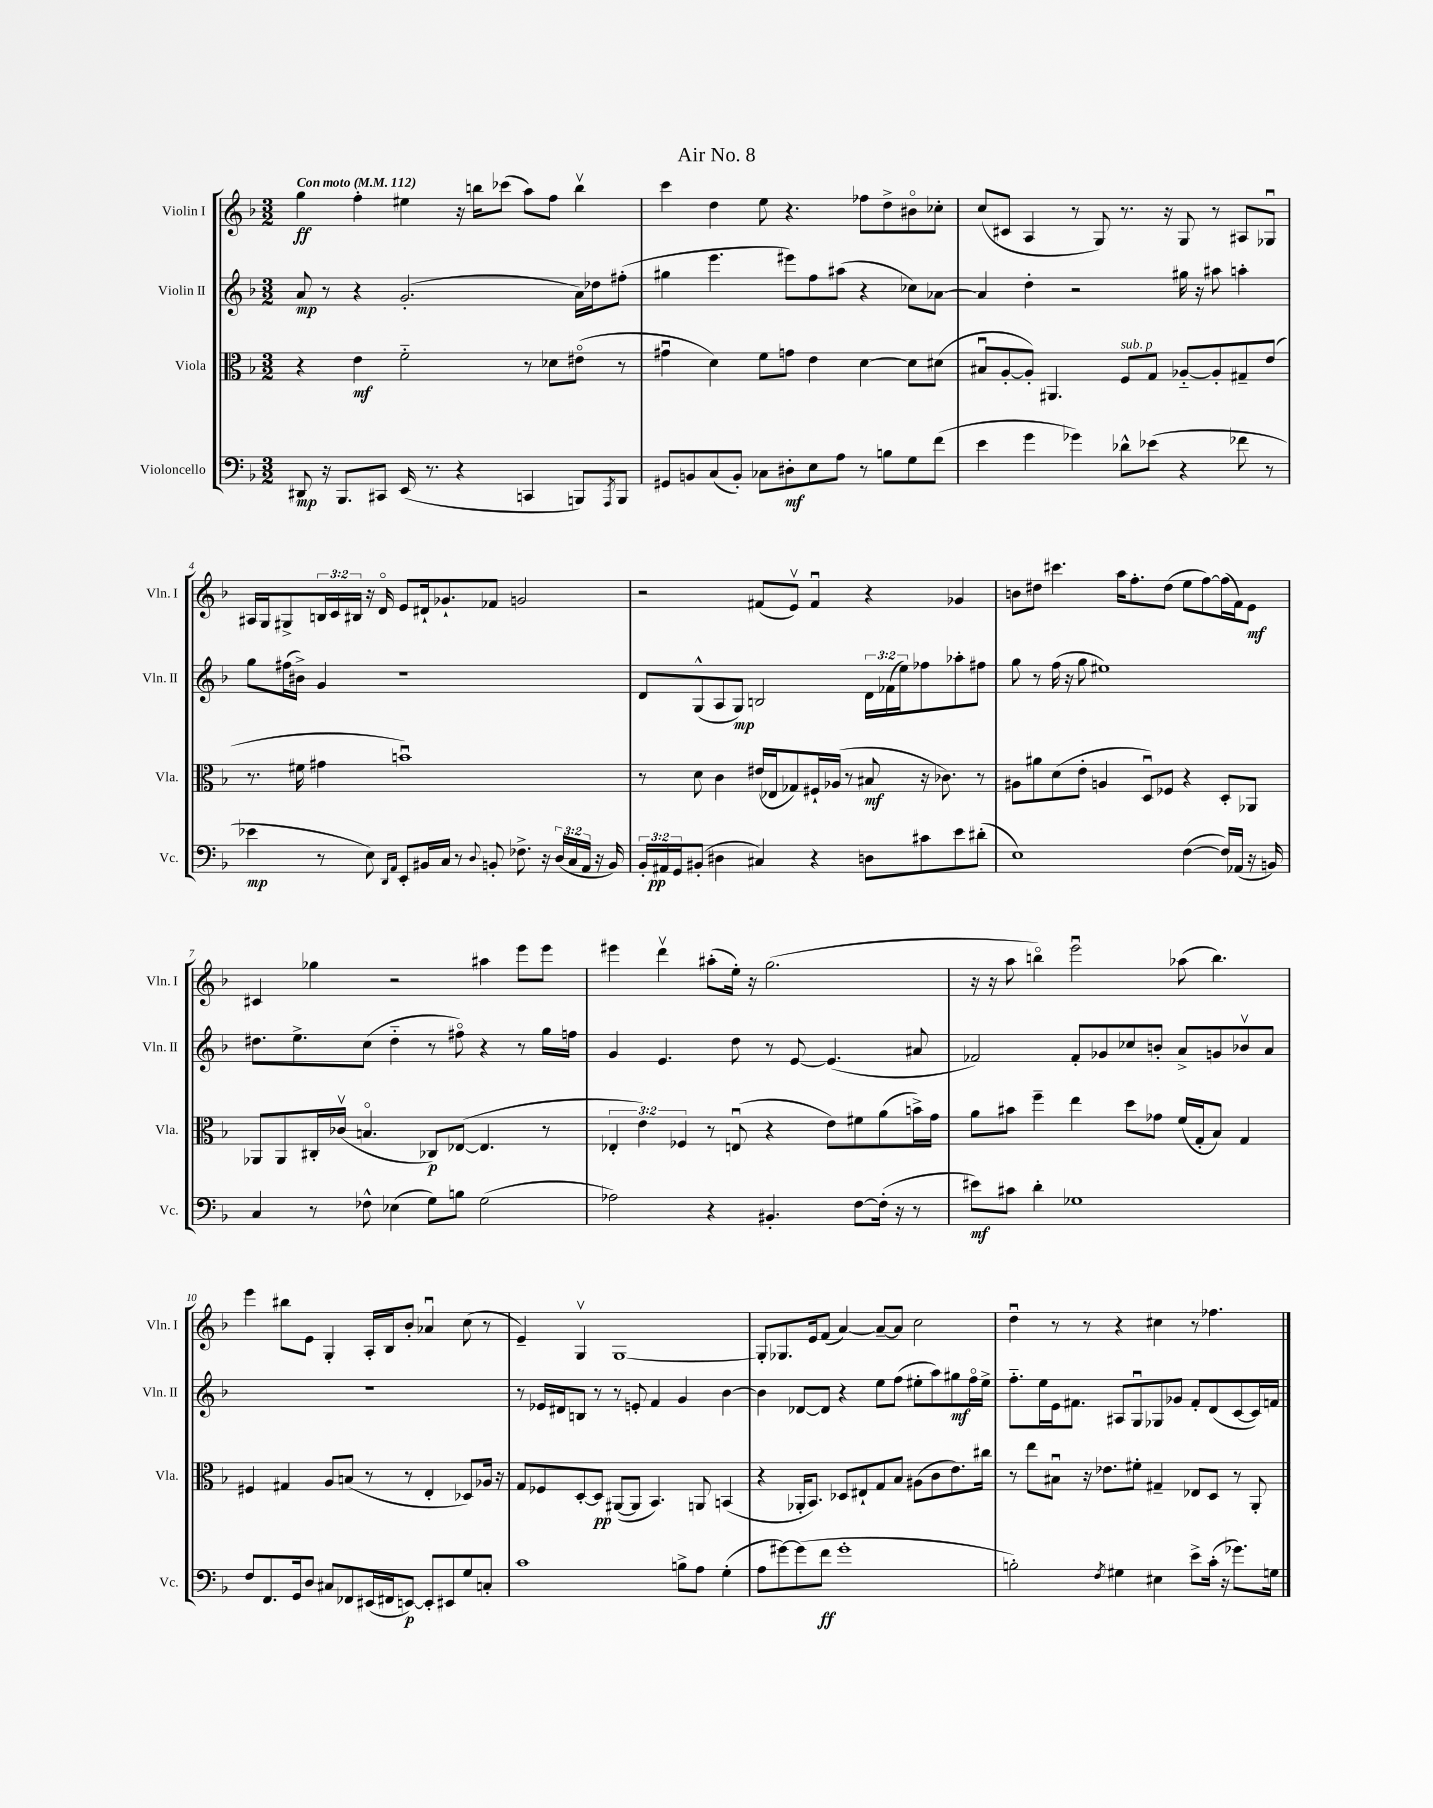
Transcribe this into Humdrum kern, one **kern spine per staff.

**kern	**dynam	**kern	**dynam	**kern	**dynam	**kern	**dynam
*part4	*part4	*part3	*part3	*part2	*part2	*part1	*part1
*staff4	*staff4	*staff3	*staff3	*staff2	*staff2	*staff1	*staff1
*I"Violoncello	*	*I"Viola	*	*I"Violin II	*	*I"Violin I	*
*I'Vc.	*	*I'Vla.	*	*I'Vln. II	*	*I'Vln. I	*
*clefF4	*	*clefC3	*	*clefG2	*	*clefG2	*
*k[b-]	*	*k[b-]	*	*k[b-]	*	*k[b-]	*
*M3/2	*	*M3/2	*	*M3/2	*	*M3/2	*
*MM112	*	*MM112	*	*MM112	*	*MM112	*
=1	=1	=1	=1	=1	=1	=1	=1
!	!	!	!	!	!	!LO:TX:a:B:t=Con moto	!
8DD#X/	mp	4r	.	8a/	mp	4gg\	ff
16r	.	.	.	8r	.	.	.
8.BBB-/L	.	.	.	.	.	.	.
.	.	4e\	mf	4r	.	4ff'\	.
8CC#X/J	.	.	.	.	.	.	.
(16EE/	.	2f\	.	(2.g'/	.	4ee#X\	.
8.r	.	.	.	.	.	.	.
4r	.	.	.	.	.	16r	.
.	.	.	.	.	.	16bbn\KL	.
.	.	.	.	.	.	(8ccc-X\J	.
4CCn/	.	8r	.	.	.	8aa\L)	.
.	.	8d-X\L	.	.	.	8ff\J	.
8BBBn/L)	.	(8e#X\J	.	16a\LL)	.	4bbv\	.
.	.	.	.	16dd-X\J	.	.	.
8qAAA/	.	.	.	.	.	.	.
8BBB/J	.	8r	.	(8ff#X'\J	.	.	.
=2	=2	=2	=2	=2	=2	=2	=2
8GG#X/L	.	4g#Xu\	.	4gg#X\	.	4ccc\	.
8BBn/	.	.	.	.	.	.	.
(8C/	.	4d\)	.	4.eee\	.	4dd\	.
8BB'/J)	.	.	.	.	.	.	.
8C-X\L	.	8f\L	.	.	.	8ee\	.
8D#X'\	mf	8gn\J	.	8eee#X\L)	.	4.r	.
8E\	.	4e\	.	8ff\	.	.	.
8A\J	.	.	.	(8aa#X\J	.	.	.
8r	.	[4d\	.	4r	.	8ff-X\L	.
8Bn\L	.	.	.	.	.	8dd^\	.
8G\	.	8d\L]	.	8cc-X\L)	.	8b#X\	.
(8f\J	.	(8d#X\J	.	[8a-X\J	.	8cc-X'\J	.
=3	=3	=3	=3	=3	=3	=3	=3
4e\	.	8B#Xu/L	.	4a-/]	.	(8cc/L	.
.	.	[8A'/	.	.	.	8c#X/J	.
4g\	.	8A'/J])	.	4dd'\	.	4A/	.
.	.	4.AA#X/	.	.	.	.	.
4g-X\)	.	.	.	2r	.	8r	.
.	.	.	.	.	.	8G/)	.
!	!	!LO:TX:a:i:t=sub. p	!	!	!	!	!
8d-X^^\L	.	8F/L	.	.	.	8.r	.
(8e-X\J	.	8G/J	.	.	.	.	.
.	.	.	.	.	.	16r	.
4r	.	[8A-X/L	.	16gg#X\	.	8G/	.
.	.	.	.	16r	.	.	.
.	.	8A-'/]	.	8aa#X\	.	8r	.
8f-X\	.	8G#X~/	.	4aan'\	.	8A#X/L	.
8r	.	(8e/J	.	.	.	8G-Xu/J	.
!!LO:LB:g=z
=4	=4	=4	=4	=4	=4	=4	=4
4e-X\	mp	8.r	.	8gg\L	.	16A#X/LL	.
.	.	.	.	.	.	16G/J	.
.	.	.	.	(16ff#X\L	.	8G#X^/	.
.	.	16f#X\	.	16b#X^\JJ)	.	.	.
8r	.	4g#X\	.	4g/	.	24Bn/L	.
.	.	.	.	.	.	24c/	.
.	.	.	.	.	.	24B#X/JJ	.
8E\)	.	.	.	.	.	16r	.
.	.	.	.	.	.	16d/	.
16qqDD/LL	.	.	.	.	.	.	.
16qqAA/JJ	.	.	.	.	.	.	.
8EE'/L	.	1bnu)	.	1r	.	8e/L	.
16BB#X/L	.	.	.	.	.	16d#X`/k	.
16C/JJ	.	.	.	.	.	8.g-X`/	.
8r	.	.	.	.	.	.	.
8qqD/	.	.	.	.	.	.	.
8BBn'/	.	.	.	.	.	8f-X/J	.
8.F-X^\	.	.	.	.	.	2gn/	.
16r	.	.	.	.	.	.	.
(24D/LL	.	.	.	.	.	.	.
24C/	.	.	.	.	.	.	.
24AA/JJ	.	.	.	.	.	.	.
16r	.	.	.	.	.	.	.
16BB/)	.	.	.	.	.	.	.
=5	=5	=5	=5	=5	=5	=5	=5
24BB-'/LL	.	8r	.	8d/L	.	2r	.
24AA#X/	pp	.	.	.	.	.	.
24GG/J	.	.	.	.	.	.	.
(8BB#X'/J	.	8d\	.	(8G^^/	.	.	.
4D#X\	.	4c\	.	8A/	.	.	.
.	.	.	.	8G/J)	mp	.	.
4C#X/)	.	(16e#X/LL	.	2Bn/	.	(8f#X/L	.
.	.	16E-X/J	.	.	.	.	.
.	.	8G-X/)	.	.	.	8ev/J)	.
4r	.	16F#X`/L	.	.	.	4f#u/	.
.	.	(16A-X/JJ	.	.	.	.	.
.	.	8r	.	.	.	.	.
8Dn\L	.	8B#X/	mf	24d\LL	.	4r	.
.	.	.	.	(24f-X\	.	.	.
.	.	.	.	24ee\J)	.	.	.
8c#X\	.	16r	.	8ff-X\	.	.	.
.	.	8.c-X\)	.	.	.	.	.
8e\	.	.	.	8aa-X'\	.	4g-X/	.
(8d#X'\J	.	8r	.	8ff#X\J	.	.	.
=6	=6	=6	=6	=6	=6	=6	=6
1E)	.	8A#X\L	.	8gg\	.	8bn\L	.
.	.	8a#X\	.	8r	.	8dd#X\J	.
.	.	(8d\	.	(16ff\	.	4.ccc#X\	.
.	.	.	.	16r	.	.	.
.	.	8e'\J	.	8gg\	.	.	.
.	.	4An/	.	1ee#X)	.	.	.
.	.	.	.	.	.	16aa\KL	.
.	.	.	.	.	.	8.ff'\	.
.	.	8Du/L)	.	.	.	.	.
.	.	8F-X/J	.	.	.	(8dd#\J	.
([4F\	.	4r	.	.	.	8ee\L	.
.	.	.	.	.	.	[8ff\)	.
16F/LL])	.	8D'/L	.	.	.	(16ff\L]	.
(16AA-X/JJ	.	.	.	.	.	16f\J)	.
16r	.	8AA-X/J	.	.	.	8e\J	mf
16BBn/)	.	.	.	.	.	.	.
!!LO:LB:g=z
=7	=7	=7	=7	=7	=7	=7	=7
4C/	.	8AA-X/L	.	8.dd#X\L	.	4c#X/	.
.	.	8AA-/	.	.	.	.	.
.	.	.	.	8.ee^\	.	.	.
8r	.	16C#X'/L	.	.	.	4gg-X\	.
.	.	(16c-Xv/JJ	.	.	.	.	.
8F-X^^\	.	4.Bn/	.	(8cc\J	.	.	.
(4E-X\	.	.	.	4dd#\	.	2r	.
8G\L)	.	8C-X/L)	p	8r	.	.	.
8Bn\J	.	([8E-X/J	.	8ff#X\)	.	.	.
(2G\	.	4.E-/]	.	4r	.	4aa#X\	.
.	.	.	.	8r	.	8eee\L	.
.	.	8r	.	16gg\LL	.	8eee\J	.
.	.	.	.	16ffn\JJ	.	.	.
=8	=8	=8	=8	=8	=8	=8	=8
2A-X\)	.	6E-X'/	.	4g/	.	4eee#X\	.
.	.	6e\)	.	.	.	.	.
.	.	.	.	4.e/	.	4dddv\	.
.	.	6F-X/	.	.	.	.	.
4r	.	8r	.	.	.	(8aa#X'\L	.
.	.	(8Enu/	.	8dd\	.	16ee'\Jk)	.
.	.	.	.	.	.	16r	.
4.BB#X'/	.	4r	.	8r	.	(2.gg\	.
.	.	.	.	[8e/	.	.	.
.	.	8e\L)	.	(4.e/]	.	.	.
[8F\L	.	8f#X\	.	.	.	.	.
(16F'\Jk]	.	(8a\	.	.	.	.	.
16r	.	.	.	.	.	.	.
8r	.	16bn^\L)	.	8a#X/	.	.	.
.	.	16g\JJ	.	.	.	.	.
=9	=9	=9	=9	=9	=9	=9	=9
8e#X\L)	mf	8a\L	.	2f-X/)	.	16r	.
.	.	.	.	.	.	16r	.
8c#X\J	.	8b#X\J	.	.	.	8aa\	.
4d'\	.	4ff~\	.	.	.	4bbn\)	.
1G-X	.	4ee\	.	8f-'/L	.	2eeeu\	.
.	.	.	.	8g-X/	.	.	.
.	.	8dd\L	.	8cc-X/	.	.	.
.	.	8g-X\J	.	8bn'/J	.	.	.
.	.	(16f/LL	.	8a^/L	.	(8aa-X\	.
.	.	16G'/J	.	.	.	.	.
.	.	8B-/J)	.	8gn/	.	4.bb\)	.
.	.	4G/	.	8b-Xv/	.	.	.
.	.	.	.	8a/J	.	.	.
!!LO:LB:g=z
=10	=10	=10	=10	=10	=10	=10	=10
8F/L	.	4F#X/	.	1.r	.	4eee\	.
8.FF/	.	.	.	.	.	.	.
.	.	4G#X/	.	.	.	8bb#X\L	.
16GG/k	.	.	.	.	.	.	.
8D/J	.	.	.	.	.	8e\J	.
8C#X/L	.	8A/L	.	.	.	4G'/	.
8FF-X/	.	(8Bn/J	.	.	.	.	.
(16EE#X/L	.	8r	.	.	.	16A'/LL	.
16FF#X/J	.	.	.	.	.	16B-/J	.
[8EEn/J)	p	8r	.	.	.	8b-'/J	.
8EE'/L]	.	4E'/	.	.	.	4a-Xu/	.
8EE#X/	.	.	.	.	.	.	.
8G/	.	8D-X/L)	.	.	.	(8cc\	.
8Cn'/J	.	16A-X/Jk	.	.	.	8r	.
.	.	16r	.	.	.	.	.
=11	=11	=11	=11	=11	=11	=11	=11
1c	.	8G/L	.	8r	.	4e~/)	.
.	.	8F-X/	.	16e-X/LL	.	.	.
.	.	.	.	16d#X/J	.	.	.
.	.	[8D'/	.	8Bn/J	.	4Gv/	.
.	.	8D/J]	pp	8r	.	.	.
.	.	([8AA#X/L	.	8r	.	[1G	.
.	.	8AA#/J]	.	8en'/	.	.	.
.	.	4.BB-/)	.	4f/	.	.	.
8Bn^\L	.	.	.	4g/	.	.	.
8A\J	.	8AAn/	.	.	.	.	.
(4G'\	.	(4BBn/	.	[4b-\	.	.	.
=12	=12	=12	=12	=12	=12	=12	=12
8A\L	.	4r	.	4b-\]	.	8G'/L]	.
[8g#X\)	.	.	.	.	.	8.G-X/	.
(8g#\]	.	16AA-X'/KL	.	[8d-X/L	.	.	.
.	.	8.BB-/J)	.	.	.	16e/k	.
8f\J	ff	.	.	8d-/J]	.	(8f/J	.
1g#'	.	8D-X/L	.	4r	.	[4a/)	.
.	.	8E#X`/	.	.	.	.	.
.	.	8G/	.	8ee\L	.	8a~/L_	.
.	.	8B-/J	.	(8ff\J	.	8a/J]	.
.	.	(8A#X\L	.	8ee#X'\L	.	2cc\	.
.	.	8c\	.	8aa\)	.	.	.
.	.	8.e\)	.	8gg#X\	mf	.	.
.	.	.	.	16ff\L	.	.	.
.	.	16cc#X\Jk	.	16ee#^\JJ	.	.	.
=13	=13	=13	=13	=13	=13	=13	=13
2Bn'\)	.	8r	.	8.ff\L	.	4ddu\	.
.	.	8ee\L	.	.	.	.	.
.	.	.	.	16ee\L	.	.	.
.	.	8B#Xu\J	.	16e\J	.	8r	.
.	.	.	.	8.f#X\J	.	.	.
.	.	16r	.	.	.	8r	.
.	.	8.e-X\L	.	.	.	.	.
8qF/	.	.	.	.	.	.	.
4G#X\	.	.	.	8A#X/L	.	4r	.
.	.	8f#X'\J	.	8Gu/	.	.	.
4E#X\	.	4G#X~/	.	8G-X/	.	4cc#X\	.
.	.	.	.	8g-X/J	.	.	.
8e^\L	.	8E-X/L	.	8f#'/L	.	8r	.
(16c'\Jk	.	8D/J	.	(8d/	.	4.ff-X\	.
16r	.	.	.	.	.	.	.
8.g-X\L)	.	8r	.	[8c/	.	.	.
.	.	8AA'/	.	16c/L])	.	.	.
16Gn\Jk	.	.	.	16fn/JJ	.	.	.
==	==	==	==	==	==	==	==
*-	*-	*-	*-	*-	*-	*-	*-
